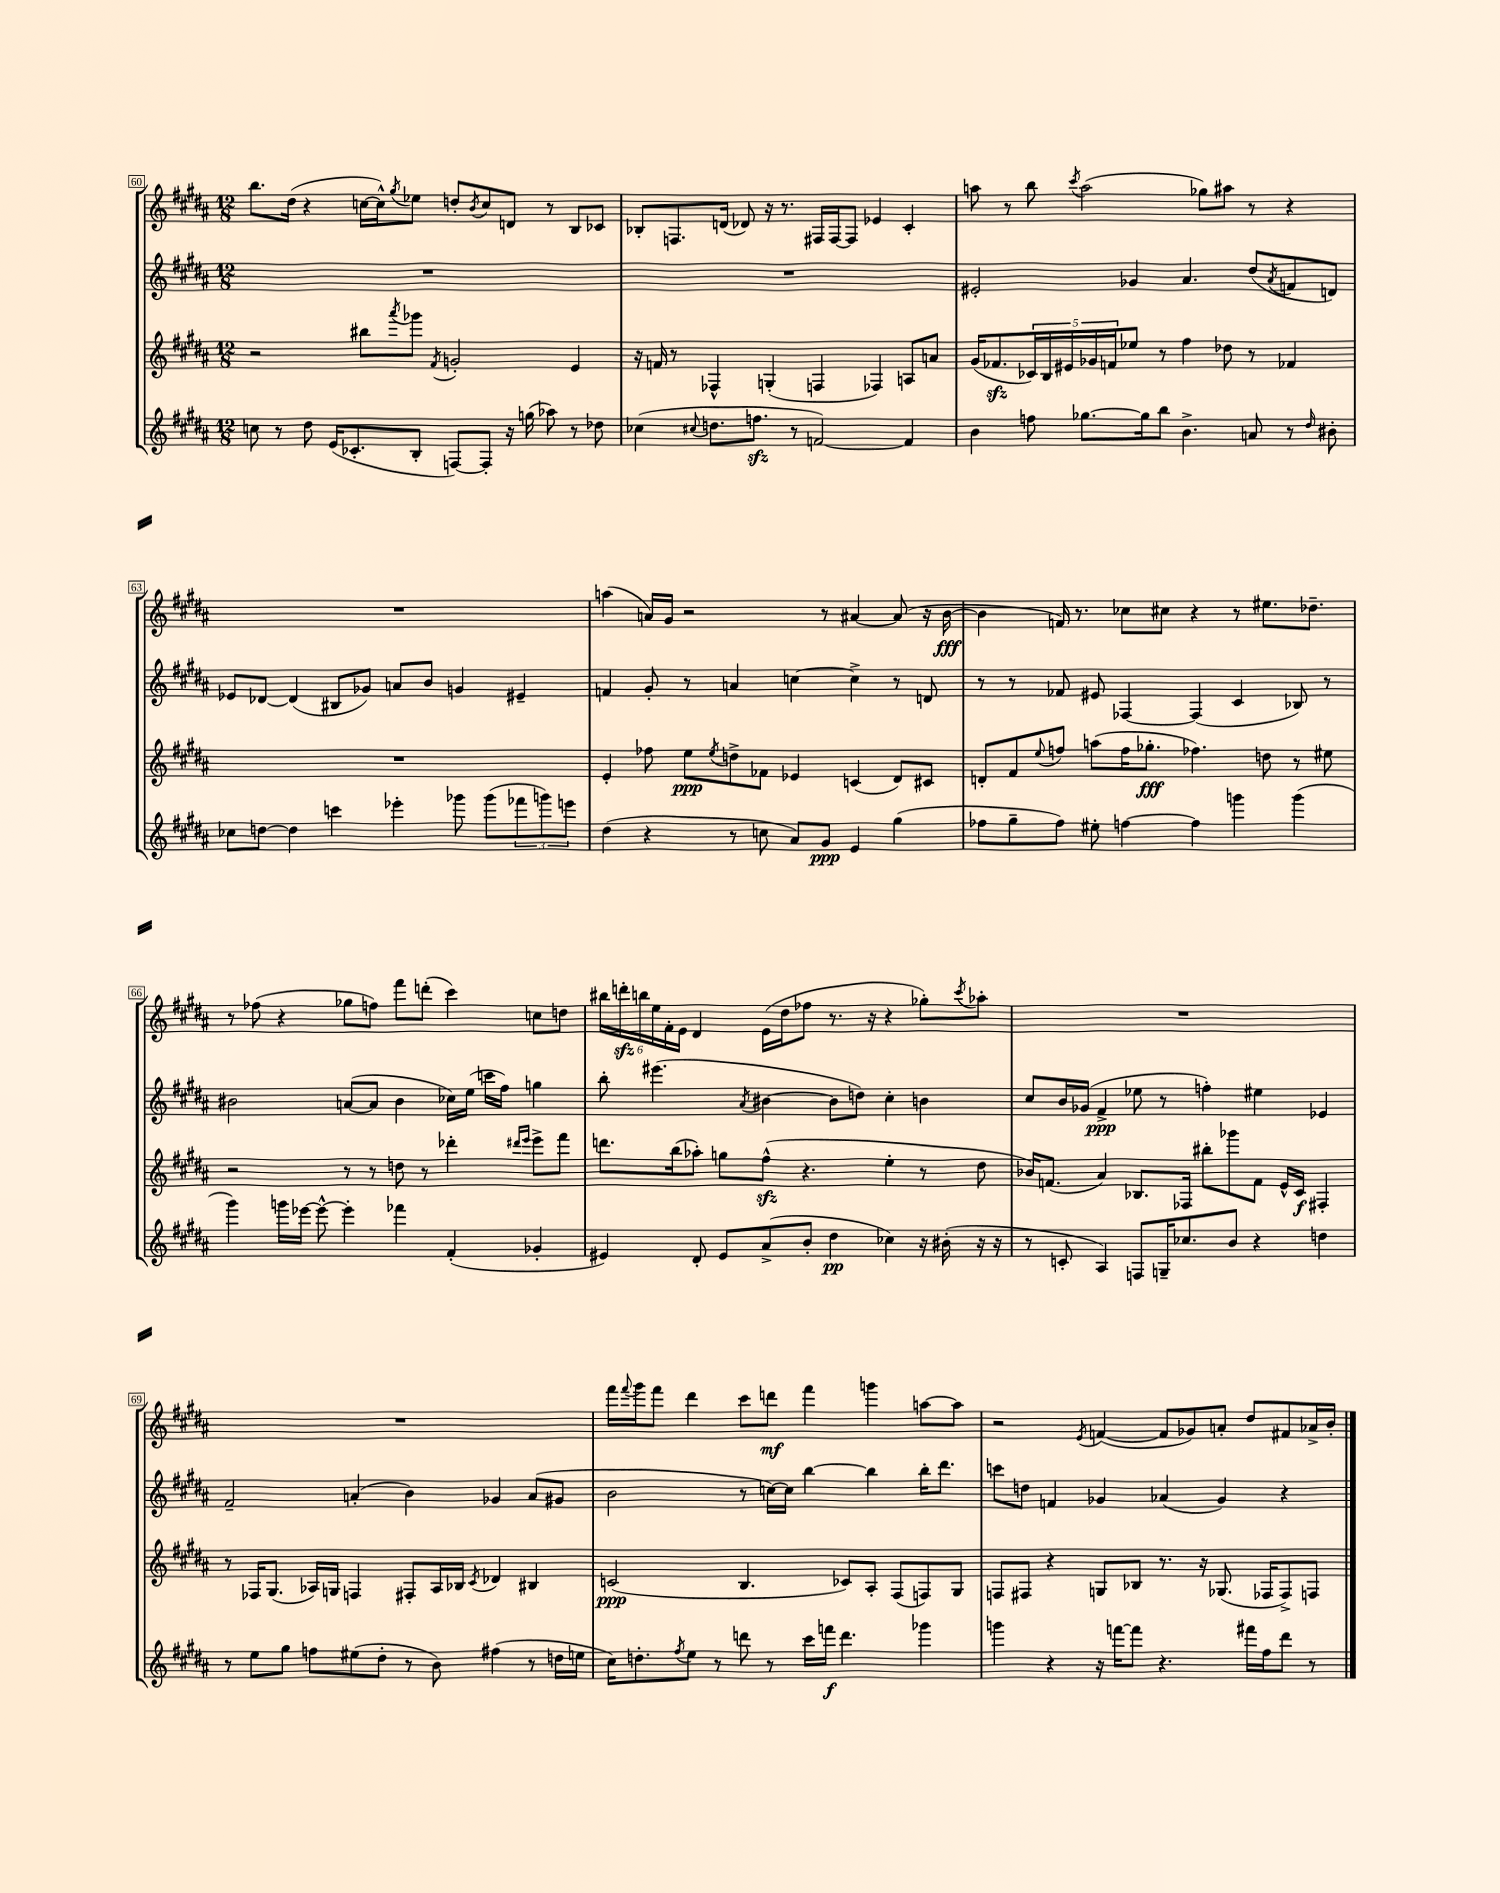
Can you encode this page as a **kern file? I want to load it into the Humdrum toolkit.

**kern	**kern	**kern	**kern
*staff4	*staff3	*staff2	*staff1
*clefG2	*clefG2	*clefG2	*clefG2
*k[f#c#g#d#a#]	*k[f#c#g#d#a#]	*k[f#c#g#d#a#]	*k[f#c#g#d#a#]
*M12/8	*M12/8	*M12/8	*M12/8
8cc	2r	1.r	8.bb
8r	.	.	.
.	.	.	(16dd#
8dd#	.	.	4r
(16e	.	.	.
8.c-'	.	.	.
.	8bb#	.	[16cc
.	.	.	16cc^^])
.	8qaaa#	.	8qgg#
8B'	8ggg-	.	8ee-
.	8qf#	.	.
[8F)	2g'	.	8dd'
.	.	.	8qb
8F']	.	.	8cc
16r	.	.	8d
(16gg	.	.	.
8aa-)	.	.	8r
8r	4e	.	8B
8dd-	.	.	8c-
=	=	=	=
(4cc-	16r	1.r	8B-'
.	16f	.	.
.	8r	.	8.F
8qqcc#	.	.	.
8.dd	4F-^^	.	.
.	.	.	(16d
.	.	.	8d-)
8.ff	.	.	.
.	(4G'	.	16r
.	.	.	8.r
8r	.	.	.
[2f)	4F	.	16F#
.	.	.	[16F#
.	.	.	8F#]
.	4F-)	.	4e-
4f]	8A	.	4c#'
.	8a	.	.
=	=	=	=
4b	(16g#	2e#'	8aa
.	8.f-	.	.
.	.	.	8r
8ff	20c-)	.	8bb
.	20B	.	.
.	20e#	.	.
.	.	.	8qccc#
[8.gg-	.	.	(2aa
.	20g-	.	.
.	20f	.	.
.	8ee-	4g-	.
16gg-]	.	.	.
8bb	8r	.	.
4.b^	4ff#	4.a#	.
.	.	.	8gg-)
.	8dd-	.	8aa#
8a	8r	(8dd#	8r
.	.	8qa#	.
8r	4f-	8f	4r
16qqdd#	.	.	.
8b#'	.	8d)	.
=	=	=	=
8cc-	1.r	8e-	1.r
[8dd	.	[8d-	.
4dd]	.	(4d-]	.
4ccc	.	8B#	.
.	.	8g-)	.
4eee-'	.	8a	.
.	.	8b	.
8ggg-	.	4g	.
(8ggg-	.	.	.
12fff-	.	4e#~	.
12ggg)	.	.	.
12eee	.	.	.
=	=	=	=
(4dd#	4e'	4f	(4aa
4r	8ff-	8g#'	16a)
.	.	.	16g#
.	8ee	8r	2r
.	8qee	.	.
8r	8dd^	4a	.
8cc	8f-	.	.
8a#)	4e-	[4cc	.
8g#	.	.	8r
4e	(4c	4cc^]	[4a#
(4gg#	8d#)	8r	(8a#]
.	8c#	8d	16r
.	.	.	[16b
=	=	=	=
8ff-	8d'	8r	4b]
8gg#~	8f#	8r	.
.	8qqee	.	.
8ff-)	8ff	8f-	16f)
.	.	.	8.r
8ee#'	(8aa	8e#	.
[4ff	16ff	[4F-	8cc-
.	8.gg-'	.	.
.	.	.	8cc#
4ff]	4.ff-)	(4F-]	4r
4ggg	.	4c#	8r
.	8dd	.	8.ee#
(4ggg	8r	8B-)	.
.	.	.	8.dd-~
.	8ee#	8r	.
=	=	=	=
4ggg#)	2r	2b#	8r
.	.	.	(8ff-
16ggg	.	.	4r
[16eee-	.	.	.
8eee-^^_	.	.	.
4eee-']	8r	([8a	8gg-
.	8r	8a]	8ff)
4fff-	8dd	4b#	8fff#
.	8r	.	(8ddd'
(4f#'	4ddd-'	16cc-)	4ccc#)
.	.	(16ee	.
.	.	16ccc	.
.	.	16ff#)	.
.	16qqddd#	.	.
.	16qqeee	.	.
4g-'	8eee^	4gg	8cc
.	8fff#	.	8dd
=	=	=	=
4e#)	8.ddd	8bb'	24bb#
.	.	.	24ddd'
.	.	.	24bb
.	.	(4.eee#	24ee
.	.	.	24f#'
.	(16bb	.	.
.	.	.	24e
8d#'	8aa-')	.	4d#
8e#	8gg	.	.
.	.	8qa#	.
(8a#^	(8ff#^^	[4b#	(16e
.	.	.	16dd#
8b'	4.r	.	8ff-
4dd#	.	8b#]	8.r
.	.	8dd)	.
.	.	.	16r
4cc-)	4ee'	4cc#'	4r
16r	8r	4b	8gg-')
(16b#'	.	.	.
.	.	.	8qccc#
16r	8dd#	.	8aa-'
16r	.	.	.
=	=	=	=
8r	16b-)	8cc#	1.r
.	(8.f	.	.
8c'	.	16b	.
.	.	(16g-	.
4A#)	4a#)	4f#^	.
8F	8.B-	8ee-	.
16G~	.	8r	.
8.cc-	16F-	.	.
.	8bb#'	4ff')	.
8b	8ggg-	.	.
4r	8f	4ee#	.
.	16e^^	.	.
.	16c#	.	.
4dd	4F#'	4e-	.
=	=	=	=
8r	8r	2f#~	1.r
8ee	16F-	.	.
.	(8.G#	.	.
8gg#	.	.	.
8ff	16A-)	.	.
.	16G	.	.
(8ee#	4F	(4a'	.
8dd#'	.	.	.
8r	8F#'	4b)	.
8b)	16A-	.	.
.	16B-	.	.
.	8qc#	.	.
(4ff#	4d-	4g-	.
8r	4B#	(8a	.
16dd	.	8g#	.
16ee	.	.	.
=	=	=	=
16cc#)	(2c	2b	16fff#
.	.	.	8qqfff#
8.dd'	.	.	16ggg#
.	.	.	8fff#
8qff#	.	.	.
8ee	.	.	4ddd#
8r	.	.	.
8ddd	4.B	8r	8ccc#
8r	.	[16cc)	8ddd
.	.	16cc]	.
16ccc#	.	[4bb	4fff#
16fff	.	.	.
4.ddd	8c-)	.	.
.	8A#'	4bb]	4ggg
.	(8F#	.	.
4ggg-	8F)	16bb'	[8aa
.	.	8.ddd#	.
.	8G#	.	8aa]
=	=	=	=
4ggg	8F	8ccc	2r
.	8F#	8dd	.
4r	4r	4f	.
.	.	.	8qe
16r	8G	4g-	([4f
[16fff	.	.	.
8fff]	8B-	.	.
4.r	8.r	(4a-	8f]
.	.	.	8g-)
.	16r	.	.
.	(8.G-	4g-)	8a'
16fff#	.	.	8dd#
16ff#	16F-	.	.
8ddd#	8F-^)	4r	8f#
8r	8F	.	16a-^
.	.	.	16b'
==	==	==	==
*-	*-	*-	*-
